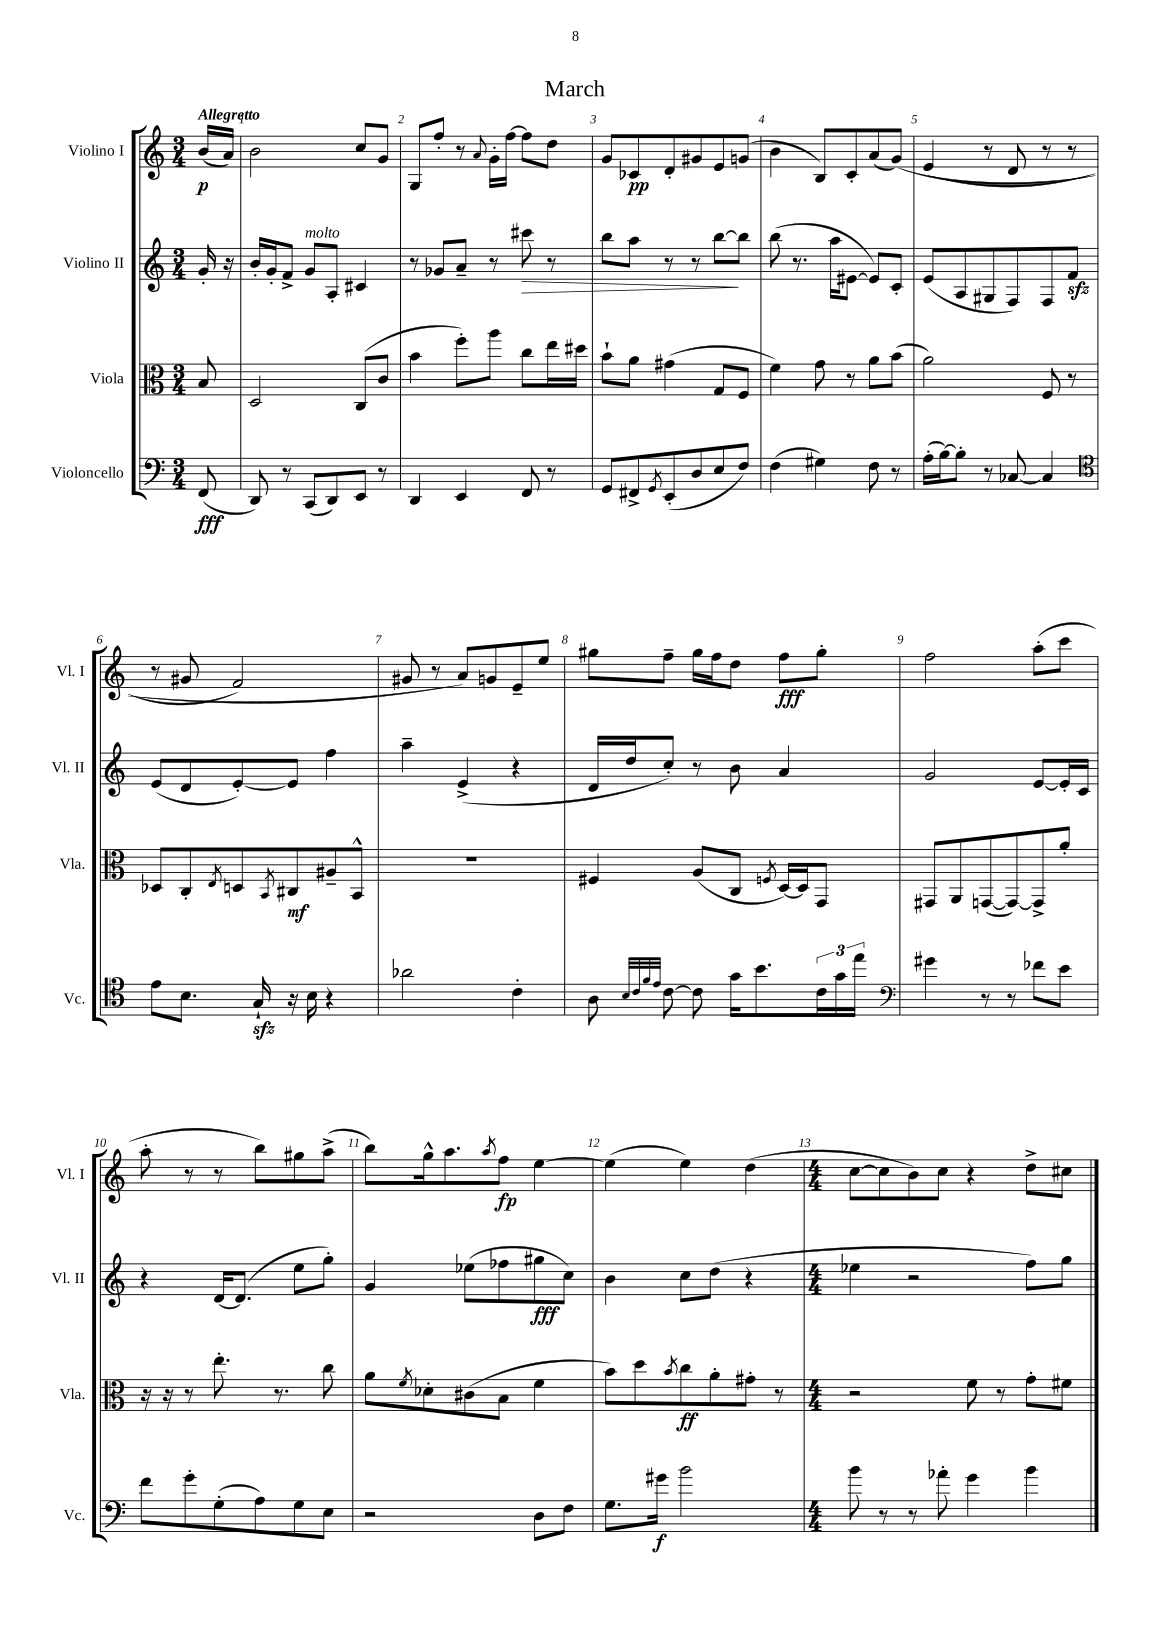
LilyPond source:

\header { title = "March" }
<<
\new StaffGroup <<
\new Staff = "s0" \with { instrumentName = "Violino I" shortInstrumentName = "Vl. I" } {
    \clef treble \key c \major \numericTimeSignature \time 3/4 \partial 8 \tempo "Allegretto"
    b'16\p( a'16) |
    b'2 c''8 g'8 |
    g8 f''8-. r8 \appoggiatura { a'8 } g'16-. f''16~ f''8 d''8 |
    g'8 ces'8\pp d'8-. gis'8 e'8 g'8( |
    b'4 b8) c'8-. a'8( g'8)\( |
    e'4( r8 d'8 r8 r8 |
    r8 gis'8 f'2) |
    gis'8 r8 a'8\) g'8 e'8-- e''8 |
    gis''8 f''8-- gis''16 f''16 d''8 f''8\fff gis''8-. |
    f''2 a''8-.( c'''8 |
    a''8-. r8 r8 b''8) gis''8 a''8->( |
    b''8) g''16-^ a''8. \acciaccatura { a''8 } f''8\fp e''4~ |
    e''4( e''4) d''4( |
    \numericTimeSignature \time 4/4 c''8~ c''8 b'8) c''8 r4 d''8-> cis''8 \bar "|." |
}
\new Staff = "s1" \with { instrumentName = "Violino II" shortInstrumentName = "Vl. II" } {
    \clef treble \key c \major \numericTimeSignature \time 3/4 \partial 8
    g'16-. r16 |
    b'16-. g'16-. f'8-> g'8^\markup { \italic "molto" } a8-. cis'4 |
    r8 ges'8 a'8-- r8 cis'''8\> r8 |
    b''8 a''8 r8 r8 b''8~\! b''8 |
    b''8( r8. a''16 eis'8~ eis'8) c'8-. |
    e'8( a8 gis8 f8) f8 f'8\sfz |
    e'8( d'8 e'8~-.) e'8 f''4 |
    a''4-- e'4->( r4 |
    d'16 d''16 c''8-.) r8 b'8 a'4 |
    g'2 e'8~ e'16-. c'16 |
    r4 d'16~ d'8.( e''8 g''8-.) |
    g'4 ees''8( fes''8 gis''8\fff c''8) |
    b'4 c''8 d''8( r4 |
    \numericTimeSignature \time 4/4 ees''4 r2 f''8) g''8 \bar "|." |
}
\new Staff = "s2" \with { instrumentName = "Viola" shortInstrumentName = "Vla." } {
    \clef alto \key c \major \numericTimeSignature \time 3/4 \partial 8
    b8 |
    d2 c8( c'8 |
    b'4 f''8-.) a''8 c''8 e''16 dis''16 |
    b'8-! a'8 gis'4( g8 f8 |
    f'4) g'8 r8 a'8 b'8( |
    a'2) f8 r8 |
    des8 c8-. \acciaccatura { e8 } d8 \acciaccatura { b,8 } cis8\mf ais8-- b,8-^ |
    R2. |
    fis4 a8( c8 \acciaccatura { f8 } d16~) d16 g,8 |
    gis,8 a,8 g,8~( g,8~) g,8-> a'8-. |
    r16 r16 r8 e''8.-. r8. c''8 |
    a'8 \acciaccatura { f'8 } des'8-. cis'8( b8 f'4 |
    b'8) d''8 \acciaccatura { b'8 } c''8\ff a'8-. gis'8-. r8 |
    \numericTimeSignature \time 4/4 r2 f'8 r8 g'8-. fis'8 \bar "|." |
}
\new Staff = "s3" \with { instrumentName = "Violoncello" shortInstrumentName = "Vc." } {
    \clef bass \key c \major \numericTimeSignature \time 3/4 \partial 8
    f,8\fff( |
    d,8) r8 c,8( d,8) e,8 r8 |
    d,4 e,4 f,8 r8 |
    g,8 fis,8-> \acciaccatura { g,8 } e,8-.( d8 e8 f8) |
    f4( gis4) f8 r8 |
    a16-.( b16~) b8-. r8 ces8~ ces4 |
    \clef tenor e'8 b8. g16-!\sfz r16 b16 r4 |
    aes'2 c'4-. |
    a8 \grace { b32 c'32 f'32 e'32 } c'8~ c'8 g'16 b'8. \tuplet 3/2 { c'16 g'16 e''16 } |
    \clef bass gis'4 r8 r8 fes'8 e'8 |
    f'8 g'8-. g8-.( a8) g8 e8 |
    r2 d8 f8 |
    g8. gis'16\f b'2 |
    \numericTimeSignature \time 4/4 b'8 r8 r8 aes'8-. g'4 b'4 \bar "|." |
}
>>
>>
\layout { \context { \Score \override BarNumber.break-visibility = ##(#f #t #t) barNumberVisibility = #all-bar-numbers-visible } }
